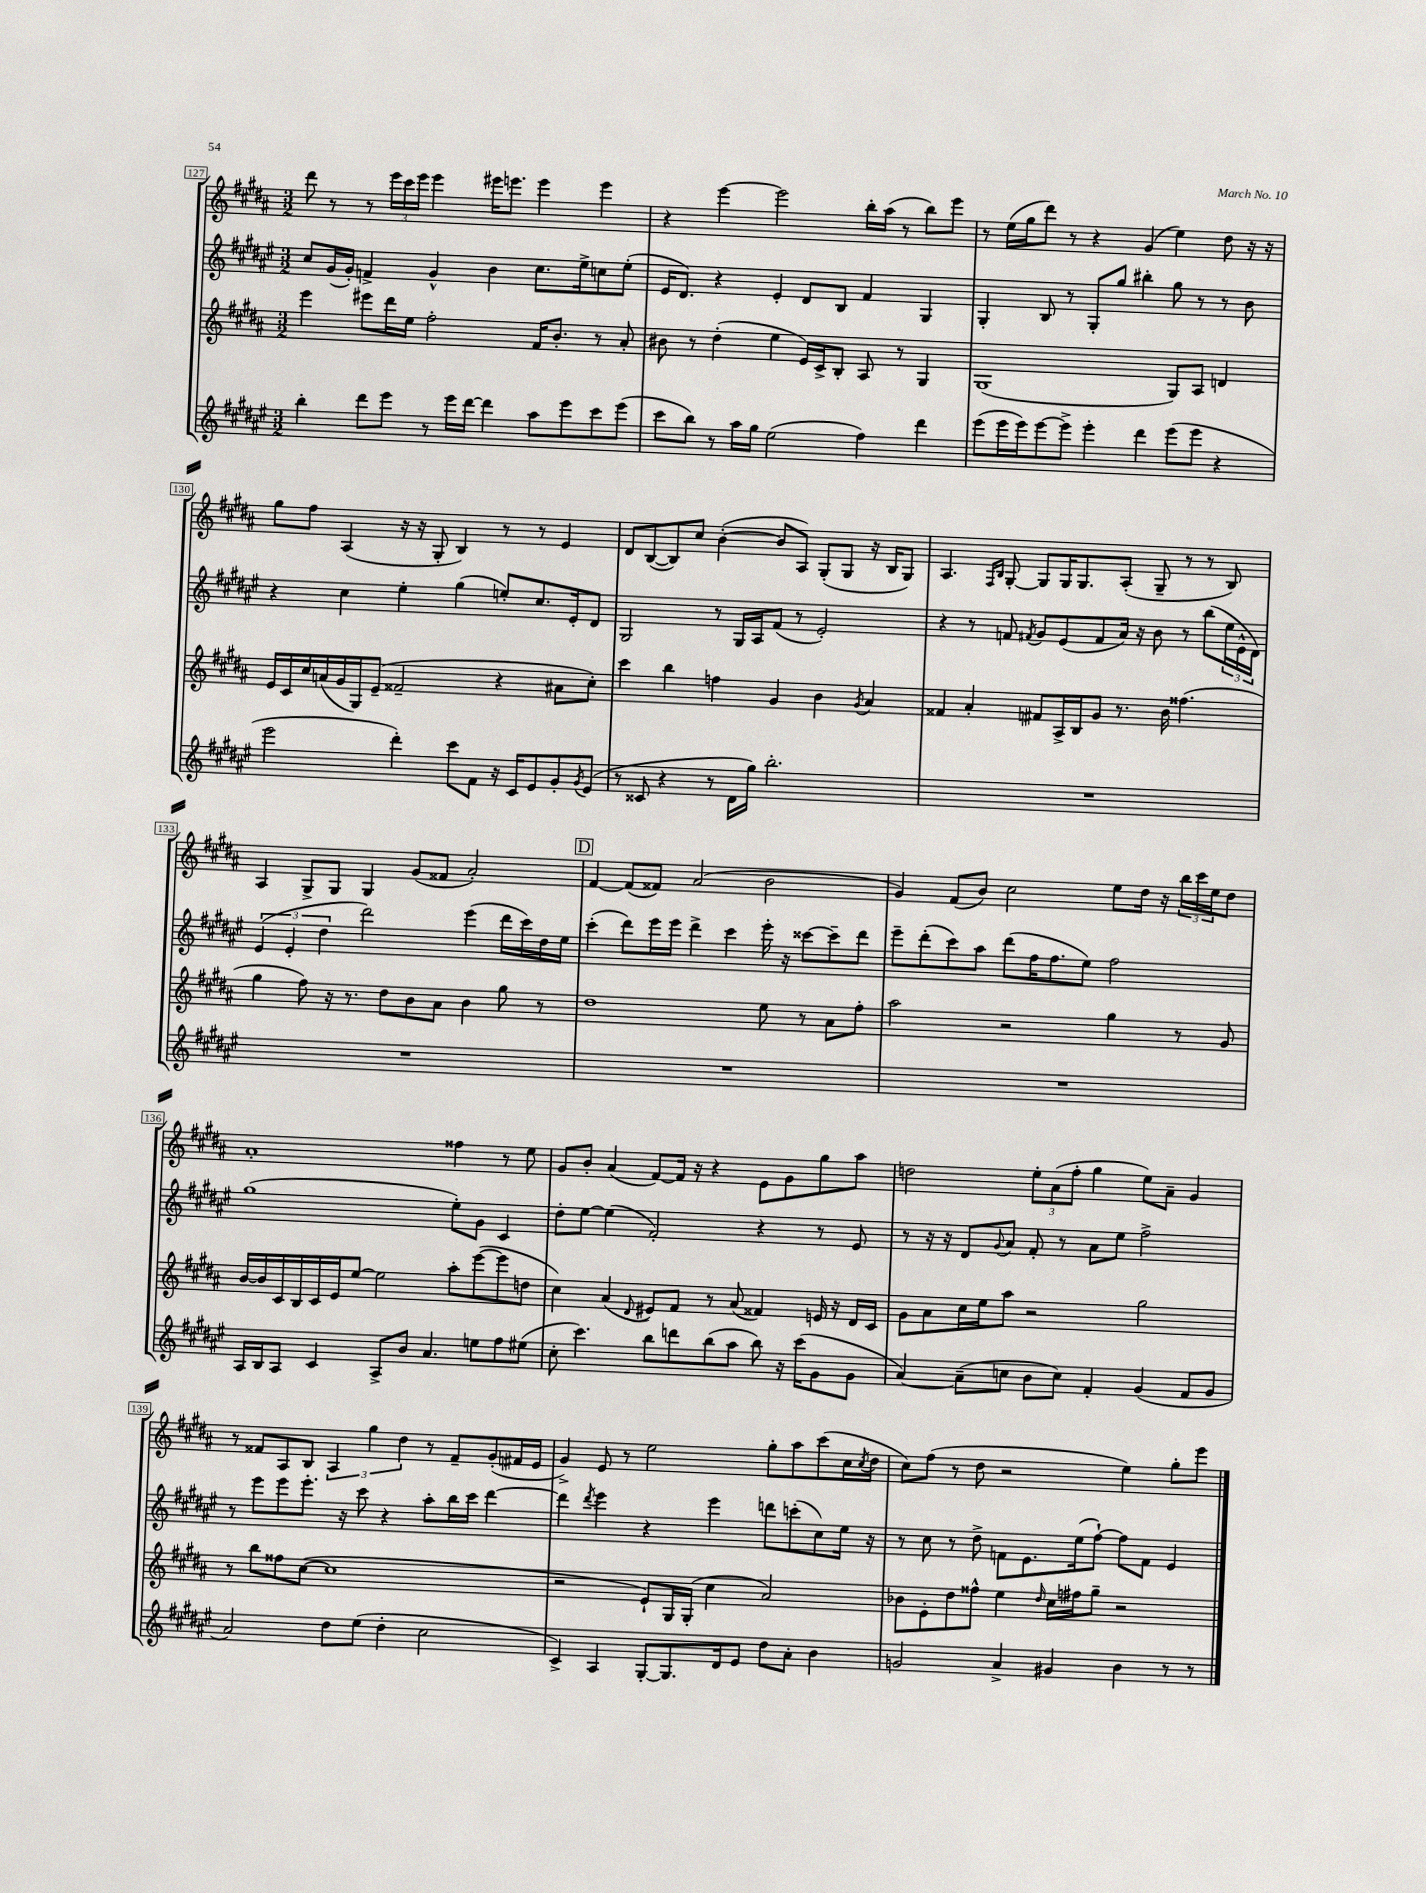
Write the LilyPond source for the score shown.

<<
\new StaffGroup <<
\new Staff = "s0" {
    \clef treble \key b \major \numericTimeSignature \time 3/2
    dis'''8 r8 r8 \tuplet 3/2 { e'''16 cis'''16 e'''16 } e'''4 eis'''16 e'''8. e'''4 e'''4 |
    r4 e'''4~ e'''2 b''16-. ais''16( r8 b''8) e'''8 |
    r8 e''16( gis''16 dis'''8) r8 r4 gis'4( e''4) dis''8 r16 r16 |
    gis''8 fis''8 ais4( r16 r16 gis8-. b4) r8 r8 e'4 |
    dis'8 b8~( b8) cis''8 b'4~-.( b'8 ais8) gis8-.( gis8 r16 b16 gis8) |
    ais4. \grace { fis16 b16 } gis8~-. gis8 gis16 gis8. ais8-.( gis8-- r8 r8 b8) |
    ais4 gis8-> gis8 gis4 gis'8( fisis'8 ais'2-.) |
    \mark \markup { \box "D" } fis'4~ fis'8( fisis'8) ais'2( b'2 |
    gis'4) fis'8( b'8) cis''2 e''8 dis''16 r16 \tuplet 3/2 { b''16 cis'''16 e''16 } dis''8 |
    ais'1-. fisis''4 r8 e''8 |
    gis'8 b'8-. ais'4( fis'8~) fis'16 r16 r4 e'8 gis'8 gis''8 ais''8 |
    d''2 \tuplet 3/2 { e''8-. ais'8( fis''8-. } gis''4 e''8) ais'8-- gis'4 |
    r8 fisis'8 ais8 b8 \tuplet 3/2 { ais4 gis''4 dis''4 } r8 fisis'8-- gis'8-.( fis'16 e'16 |
    gis'4->) e'8 r8 e''2 gis''8-. ais''8 cis'''8( cis''16 \acciaccatura { cis''8 } dis''16 |
    cis''8) fis''8( r8 dis''8 r2 e''4) gis''8-. e'''8 \bar "|." |
}
\new Staff = "s1" {
    \clef treble \key fis \major \numericTimeSignature \time 3/2
    cis''8 gis'16( gis'16-.) f'4-> gis'4-^ b'4 cis''8. eis''16-> c''8 eis''8-.( |
    eis'16 dis'8.) r4 eis'4-. dis'8 b8 fis'4 gis4 |
    gis4-. b8 r8 gis8-. gis''8 bis''4-. gis''8 r8 r8 b'8 |
    r4 cis''4 eis''4-. gis''4( e''8-.) cis''8. eis'16-. dis'8 |
    gis2 r8 gis16 ais16 fis'8( r8 eis'2-.) |
    r4 r8 f'8 \acciaccatura { fis'8 } gis'8 eis'8( fis'8 ais'16) r16 b'8 r8 b''8( \tuplet 3/2 { eis''16 eis'16-^ dis'16) } |
    \tuplet 3/2 { eis'4( eis'4-. dis''4 } dis'''2) eis'''4( dis'''16 cis'''16) dis''16 eis''16 |
    \mark \markup { \box "D" } cis'''4-.( dis'''8) eis'''16 eis'''16 dis'''4-> cis'''4 eis'''16-. r16 cisis'''8~ cisis'''8-- dis'''8 |
    eis'''8-- dis'''8-.( cis'''8) ais''8 dis'''8( fis''16 fis''8. eis''8) fis''2 |
    gis''1( eis''8-.) gis'8 cis'4 |
    dis''8-. eis''8~ eis''4( fis'2-.) r4 r8 eis'8 |
    r8 r16 r16 dis'8 \appoggiatura { gis'8 } ais'8 fis'8-. r8 ais'8 eis''8 fis''2-> |
    r8 eis'''8 eis'''8 eis'''8.-. r16 cis'''8 r4 ais''8-. b''16 cis'''16 dis'''4~ |
    dis'''4 \acciaccatura { dis'''8 } eis'''4 r4 eis'''4 d'''8 c'''8-.( cis''8) eis''16 r16 |
    r8 cis''8 r8 dis''8-> f'8 eis'8. eis''16( fis''8~-!) fis''8 f'8 eis'4 \bar "|." |
}
\new Staff = "s2" {
    \clef treble \key b \major \numericTimeSignature \time 3/2
    e'''4 eis'''8 dis'''16 e''16 fis''2-. fis'16 b'8.-. r8 ais'8-. |
    bis'8 r8 dis''4-.( e''4 e'16) cis'16-> b8-. ais8 r8 gis4 |
    gis1( gis8) ais8 d'4 |
    e'16 cis'16 cis''16 a'16( gis'16 gis16) e'8--( fisis'2-- r4 ais'8 cis''8-.) |
    cis'''4 b''4 f''4 gis'4 b'4 \acciaccatura { gis'8 } ais'4 |
    fisis'4 ais'4-. fis'8 ais16-> b16 gis'8 r8. b'16 fisis''4.( |
    gis''4 fis''8) r16 r8. dis''8 b'8 ais'8 b'4 gis''8 r8 |
    \mark \markup { \box "D" } dis''1 e''8 r8 ais'8 fis''8-. |
    ais''2 r2 gis''4 r8 gis'8 |
    b'16~ b'16 cis'16 b16 cis'16 e'16 e''8~ e''2 ais''8-. e'''8~( e'''8 d''8 |
    cis''4) ais'4( \appoggiatura { dis'8 } eis'8) fis'8 r8 ais'8( fisis'4) e'16 r16 dis'16 cis'16 |
    gis'8 ais'8 cis''16 e''16 ais''8 r2 gis''2 |
    r8 b''8 fisis''8 cis''8~( cis''1 |
    r2 e'8-!) gis16 gis16-.( cis''4 ais'2) |
    bes'8 e'8-. dis''8 fisis''8-^ e''4 \grace { dis''16 } cis''16 fis''16 gis''8-- r2 \bar "|." |
}
\new Staff = "s3" {
    \clef treble \key fis \major \numericTimeSignature \time 3/2
    b''4-. dis'''8 eis'''8 r8 eis'''16 dis'''16~ dis'''4 ais''8 eis'''8 cis'''8 eis'''8( |
    cis'''8 b''8) r8 ais''16 gis''16 eis''2( fis''4) dis'''4 |
    eis'''8( eis'''16 eis'''16) eis'''8~ eis'''8-> eis'''4-. dis'''4 eis'''8( eis'''8 r4 |
    eis'''2 dis'''4-.) cis'''8 fis'8 r16 cis'16 eis'8 gis'8-. \acciaccatura { gis'8 } eis'8( |
    r8 cisis'8 r4 r8 dis'16 gis''16) b''2.-. |
    R1. |
    R1. |
    \mark \markup { \box "D" } R1. |
    R1. |
    ais16 b16 ais8 cis'4 ais8-> b'8 ais'4. e''8 fis''8 eis''8( |
    cis''8-. cis'''4.) b''8 d'''8 b''8( ais''8 b''8) r16 cis'''16( gis'8 gis'8 |
    ais'4~) ais'8--( c''8 b'8 c''8) fis'4-. gis'4( fis'8 gis'8 |
    ais'2) dis''8 eis''8( dis''4-. cis''2 |
    cis'4->) ais4 gis8~-. gis8. dis'16 eis'8 dis''8 ais'8-. b'4 |
    g'2 ais'4-> gis'4 b'4 r8 r8 \bar "|." |
}
>>
>>
\layout { \context { \Score currentBarNumber = #127 \override BarNumber.stencil = #(make-stencil-boxer 0.1 0.3 ly:text-interface::print) } }
